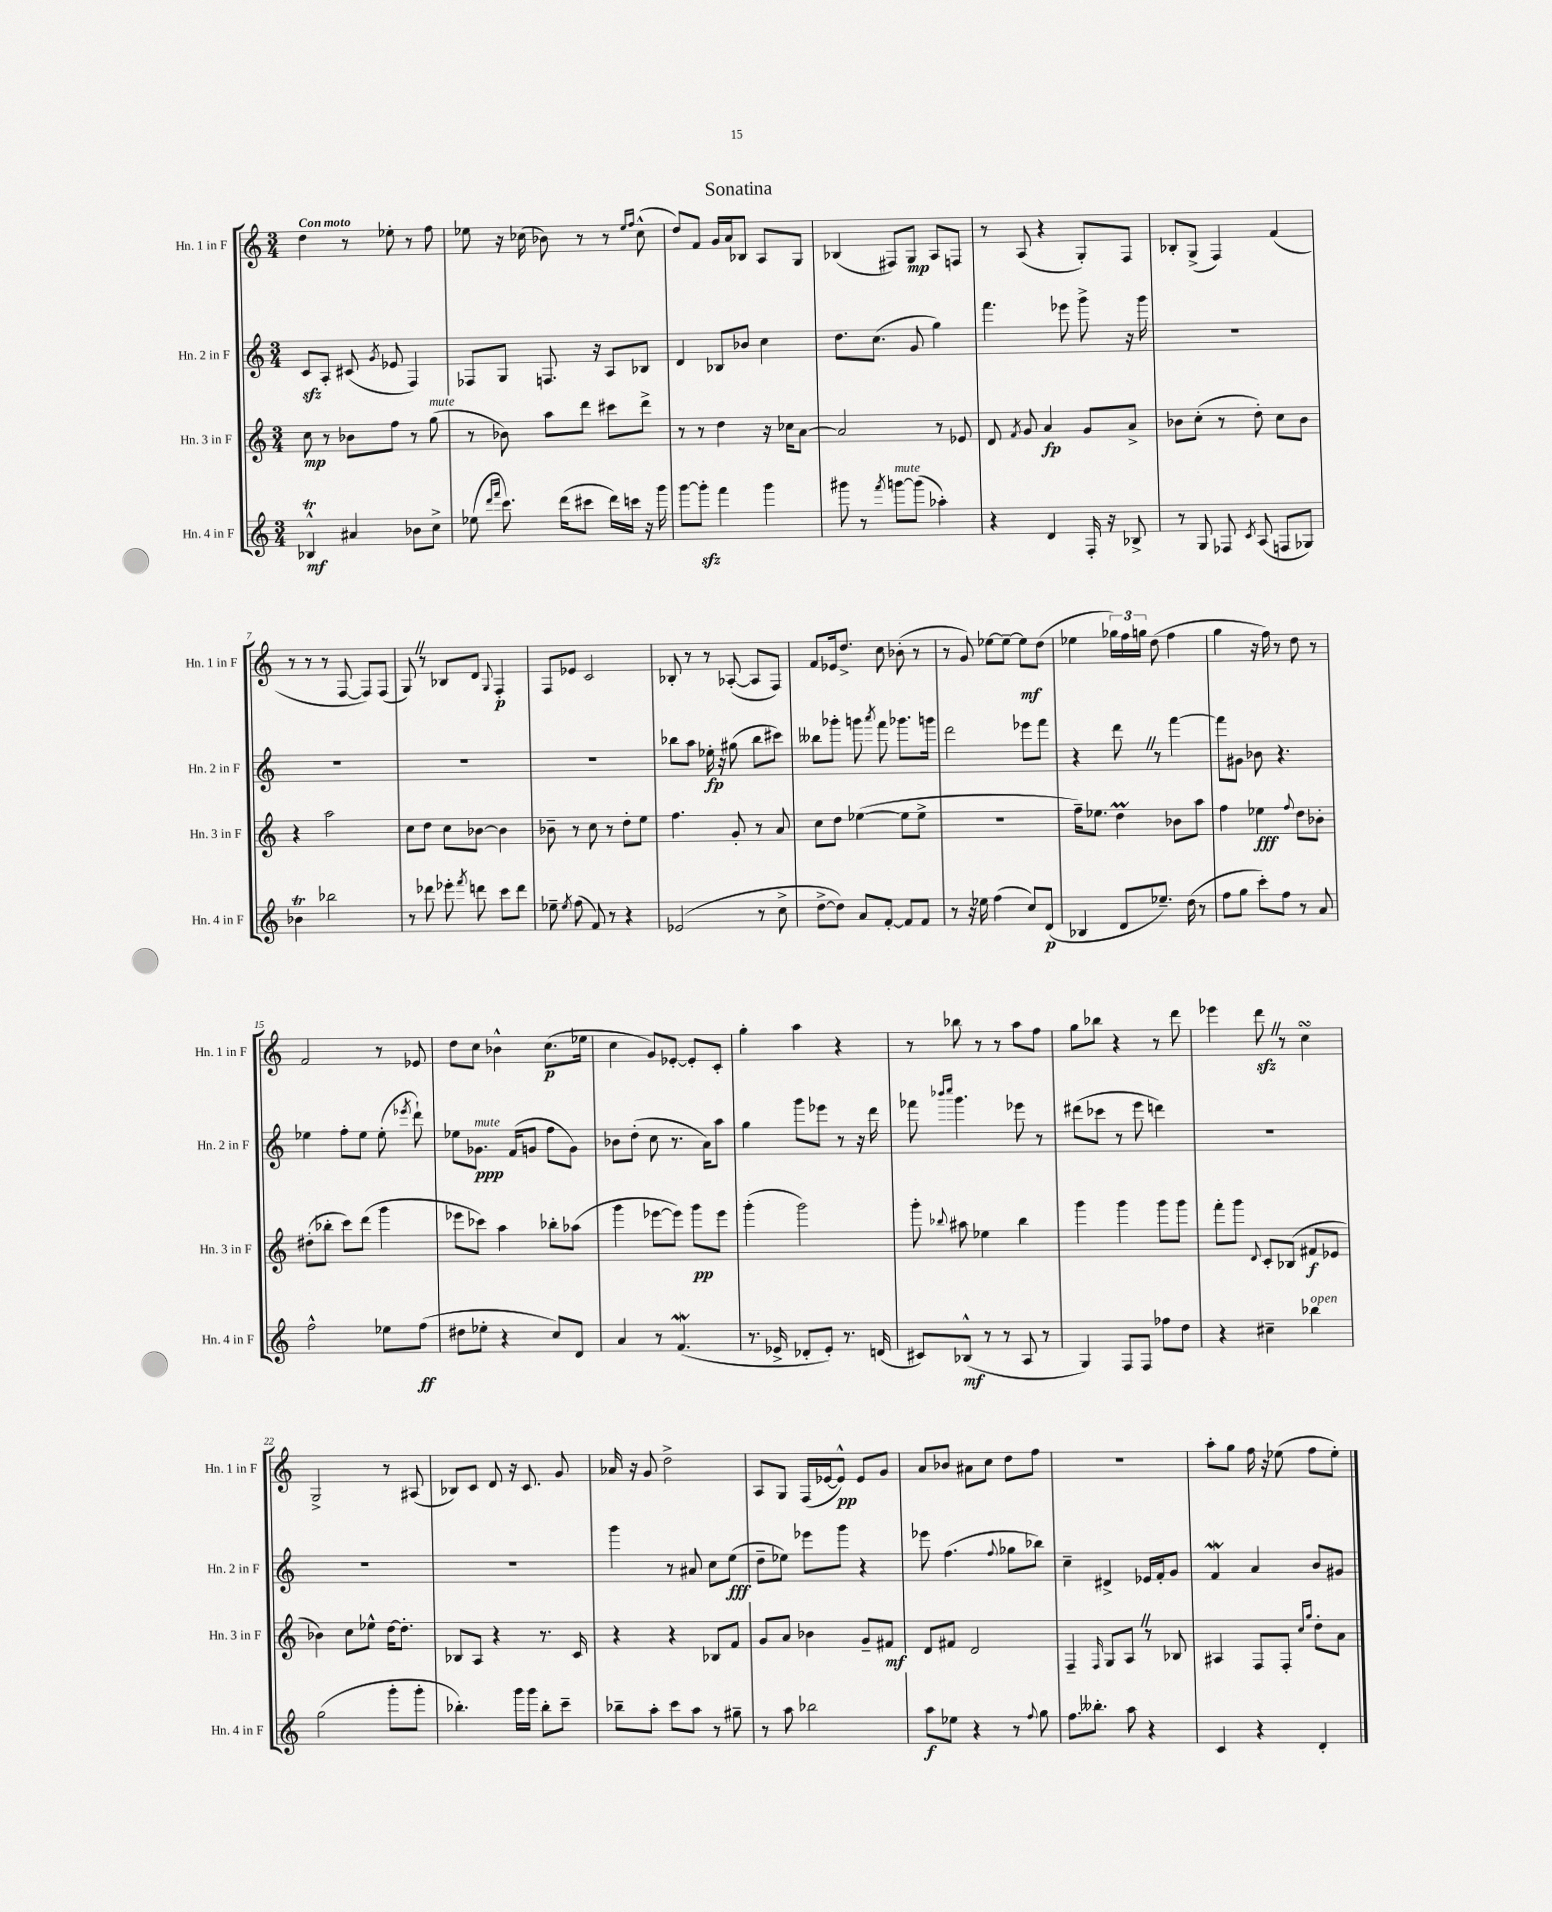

**kern	**kern	**kern	**kern
*staff4	*staff3	*staff2	*staff1
*clefG2	*clefG2	*clefG2	*clefG2
*k[]	*k[]	*k[]	*k[]
*M3/4	*M3/4	*M3/4	*M3/4
4B-^^	8cc	8c	4dd
.	8r	8A'	.
4a#	8b-	(8c#	8r
.	.	8qg	.
.	8ff	8e-	8ee-'
8b-	8r	4F)	8r
8cc^	(8gg	.	8ff
=	=	=	=
(8ee-	8r	8F-	8ee-
16qqddd	.	.	.
16qqfff	.	.	.
8.ccc)	8b-)	8G	16r
.	.	.	(16cc-
.	8aa	8.F	8b-)
(16ddd	.	.	.
8ccc#	8ddd	.	8r
.	.	16r	.
16ddd)	8ccc#	8A	8r
16ccc	.	.	.
.	.	.	16qqee-
.	.	.	16qqff
16r	8ddd^	8B-	(8cc-^^
16ggg	.	.	.
=	=	=	=
[8ggg	8r	4d	8dd)
8ggg']	8r	.	8f
4fff	4dd	8B-	16g
.	.	.	16a
.	.	8b-	8B-
4ggg	16r	4cc	8A
.	16cc-	.	.
.	[8a	.	8G
=	=	=	=
8ggg#	2a]	8.dd	(4B-
8r	.	.	.
.	.	(8.cc	.
8qfff	.	.	.
[8ggg	.	.	8F#)
(8ggg]	.	8g	8G
4aa-')	8r	4gg)	8A
.	8e-	.	8F
=	=	=	=
4r	8d	4.fff	8r
.	8qf	.	.
.	8g	.	(8A
4d	4a	.	4r
.	.	8eee-	.
16F'	8g	8ggg^	8G')
16r	.	.	.
8B-^	8a^	16r	8F
.	.	16ggg	.
=	=	=	=
8r	8b-	2.r	8B-'
8G	(8cc'	.	(8G^
8F-	8r	.	4F)
8qc	.	.	.
(8A	8dd')	.	.
8F	8cc	.	(4f
8G-)	8b-	.	.
=	=	=	=
4b-	4r	2.r	8r
.	.	.	8r
2bb-	2aa	.	8r
.	.	.	[8F
.	.	.	8F])
.	.	.	(8F
=	=	=	=
8r	8cc	2.r	8G)
8ddd-	8dd	.	8r
8eee-'	8cc	.	8B-
8qfff	.	.	.
8ddd	[8b-	.	8d
.	.	.	8qqG
8ccc	4b-]	.	4F'
8ddd	.	.	.
=	=	=	=
8ee-~	8b-~	2.r	8F
8qee-	.	.	.
(8ff	8r	.	8e-
8f)	8cc	.	2c
8r	8r	.	.
4r	8dd'	.	.
.	8ee	.	.
=	=	=	=
(2e-	4.ff	8bb-	8B-'
.	.	8aa	8r
.	.	16ee-'	8r
.	.	16r	.
.	8g'	(8gg#	([8A-'
8r	8r	8bb-	8A-]
8cc^	8a	8ccc#)	8F)
=	=	=	=
[8dd^	8cc	8bb--	8f
8dd])	8dd	8ggg-'	16e-
.	.	.	8.dd^
8a	([4ee-	8ggg	.
.	.	8qaaa	.
[8f'	.	8fff	8cc
8f]	8ee-]	8.ggg-	(8b-'
8f	8ee-^	.	8r
.	.	16ggg	.
=	=	=	=
8r	2.r	2ddd	8r
16r	.	.	8g)
16ee-	.	.	.
(4ff	.	.	[8ee-
.	.	.	8ee-~_
8cc)	.	8eee-	8ee-]
(8d	.	8fff	(8dd
=	=	=	=
4B-	16ff~)	4r	4ee-
.	8.ee-	.	.
8d	4dd	8ddd	24gg-)
.	.	.	24ff
.	.	.	24gg
8.ee-~)	.	8r	(8dd
.	8b-	[4fff	4ff
(16dd	.	.	.
8r	8aa	.	.
=	=	=	=
8ff	4ff	8fff]	4gg
8gg	.	8g#	.
8ccc')	4ee-	8b-	16r
.	.	.	16ff)
8ff	.	4.r	8r
.	8qqff	.	.
8r	8dd	.	8dd
8a	8b-'	.	8r
=	=	=	=
2ff^^	(8dd#'	4ee-	2f
.	8bb-'	.	.
.	8ccc)	8ff'	.
.	(8ddd	8ee-	.
8ee-	4ggg	(8ee-'	8r
.	.	8qeee-	.
(8ff	.	8ddd`)	8e-
=	=	=	=
8dd#	8eee-	8ee-	8dd
8ee-'	8ccc-)	8.g-	8cc
4r	4aa	.	4b-^^
.	.	(16f	.
.	.	8g	.
8cc)	8bb-'	8ff	(8.cc
8d	(8aa-	8g)	.
.	.	.	16ee-
=	=	=	=
4a	4ggg	8b-	4cc
.	.	(8dd'	.
8r	[8eee-	8cc	8g)
(4.f	8eee-])	8.r	[8e-'
.	8ggg	.	8e-']
.	.	16a)	.
.	8eee-	8aa	8c'
=	=	=	=
8.r	(4ggg'	4gg	4gg'
16e-^	.	.	.
8d-'	2ggg)	8ggg	4aa
8e-')	.	8eee-	.
8.r	.	8r	4r
.	.	16r	.
(16d	.	16ddd	.
=	=	=	=
8c#)	8ggg'	8fff-	8r
.	.	16qqbbb-	.
.	8qqbb-	16qqcccc	.
(8B-^^	8aa#	4.ggg	8bb-
8r	4ee-	.	8r
8r	.	.	8r
8A	4bb-	8eee-	8aa
8r	.	8r	8ff
=	=	=	=
4G)	4ggg	(8ddd#	8gg
.	.	8ccc-	8bb-
8F	4ggg	8r	4r
8F	.	8eee	.
8ff-	8ggg	4ddd)	8r
8dd	8ggg	.	8ddd
=	=	=	=
4r	8fff'	2.r	4eee-
.	8ggg	.	.
.	8qqd	.	.
4cc#~	8c'	.	8ddd
.	(8B-	.	8r
4bb-	8f#	.	4cc
.	8e-	.	.
=	=	=	=
(2gg	4b-)	2.r	2G^
.	8cc	.	.
.	8ee-^^	.	.
8ggg'	[16dd	.	8r
.	8.dd']	.	.
8ggg'	.	.	(8A#
=	=	=	=
4.bb-')	8B-	2.r	8B-)
.	8A	.	8c
.	4r	.	8d
16ggg	.	.	16r
16ggg	.	.	8.c
8bb-'	8.r	.	.
8ccc~	.	.	8g
.	16c	.	.
=	=	=	=
8bb-~	4r	4ggg	16a-
.	.	.	16r
8aa'	.	.	8g
8ccc	4r	8r	2dd^
8aa	.	8a#	.
8r	8B-	8cc	.
8gg#~	8f	(8ee	.
=	=	=	=
8r	8g	8dd~	8A
8aa	8a	8ee-)	8G
2bb-	4b-	8eee-	(16F
.	.	.	[16e-
.	.	8ggg	8e-^^])
.	8g~	4r	8e-
.	8f#	.	8g
=	=	=	=
8aa	8d	8eee-	8a
8ee-	8f#	(4.ff	8b-
4r	2d	.	8a#
.	.	.	8cc
.	.	8qqff	.
8r	.	8gg-	8dd
8qqff	.	.	.
8gg	.	8bb-)	8ff
=	=	=	=
8.ff	4F~	4cc~	2.r
8.bb--'	.	.	.
.	16qqF	.	.
.	8G	4d#^	.
8aa	8A	.	.
4r	8r	16e-	.
.	.	16f'	.
.	8B-	8g	.
=	=	=	=
4c	4A#	4f	8aa'
.	.	.	8gg
4r	8F	4a	16ff
.	.	.	16r
.	8F'	.	(8ee-
.	16qqcc	.	.
.	16qqgg	.	.
4d'	8dd'	8b	8ff
.	8a	8g#	8ee-')
==	==	==	==
*-	*-	*-	*-
